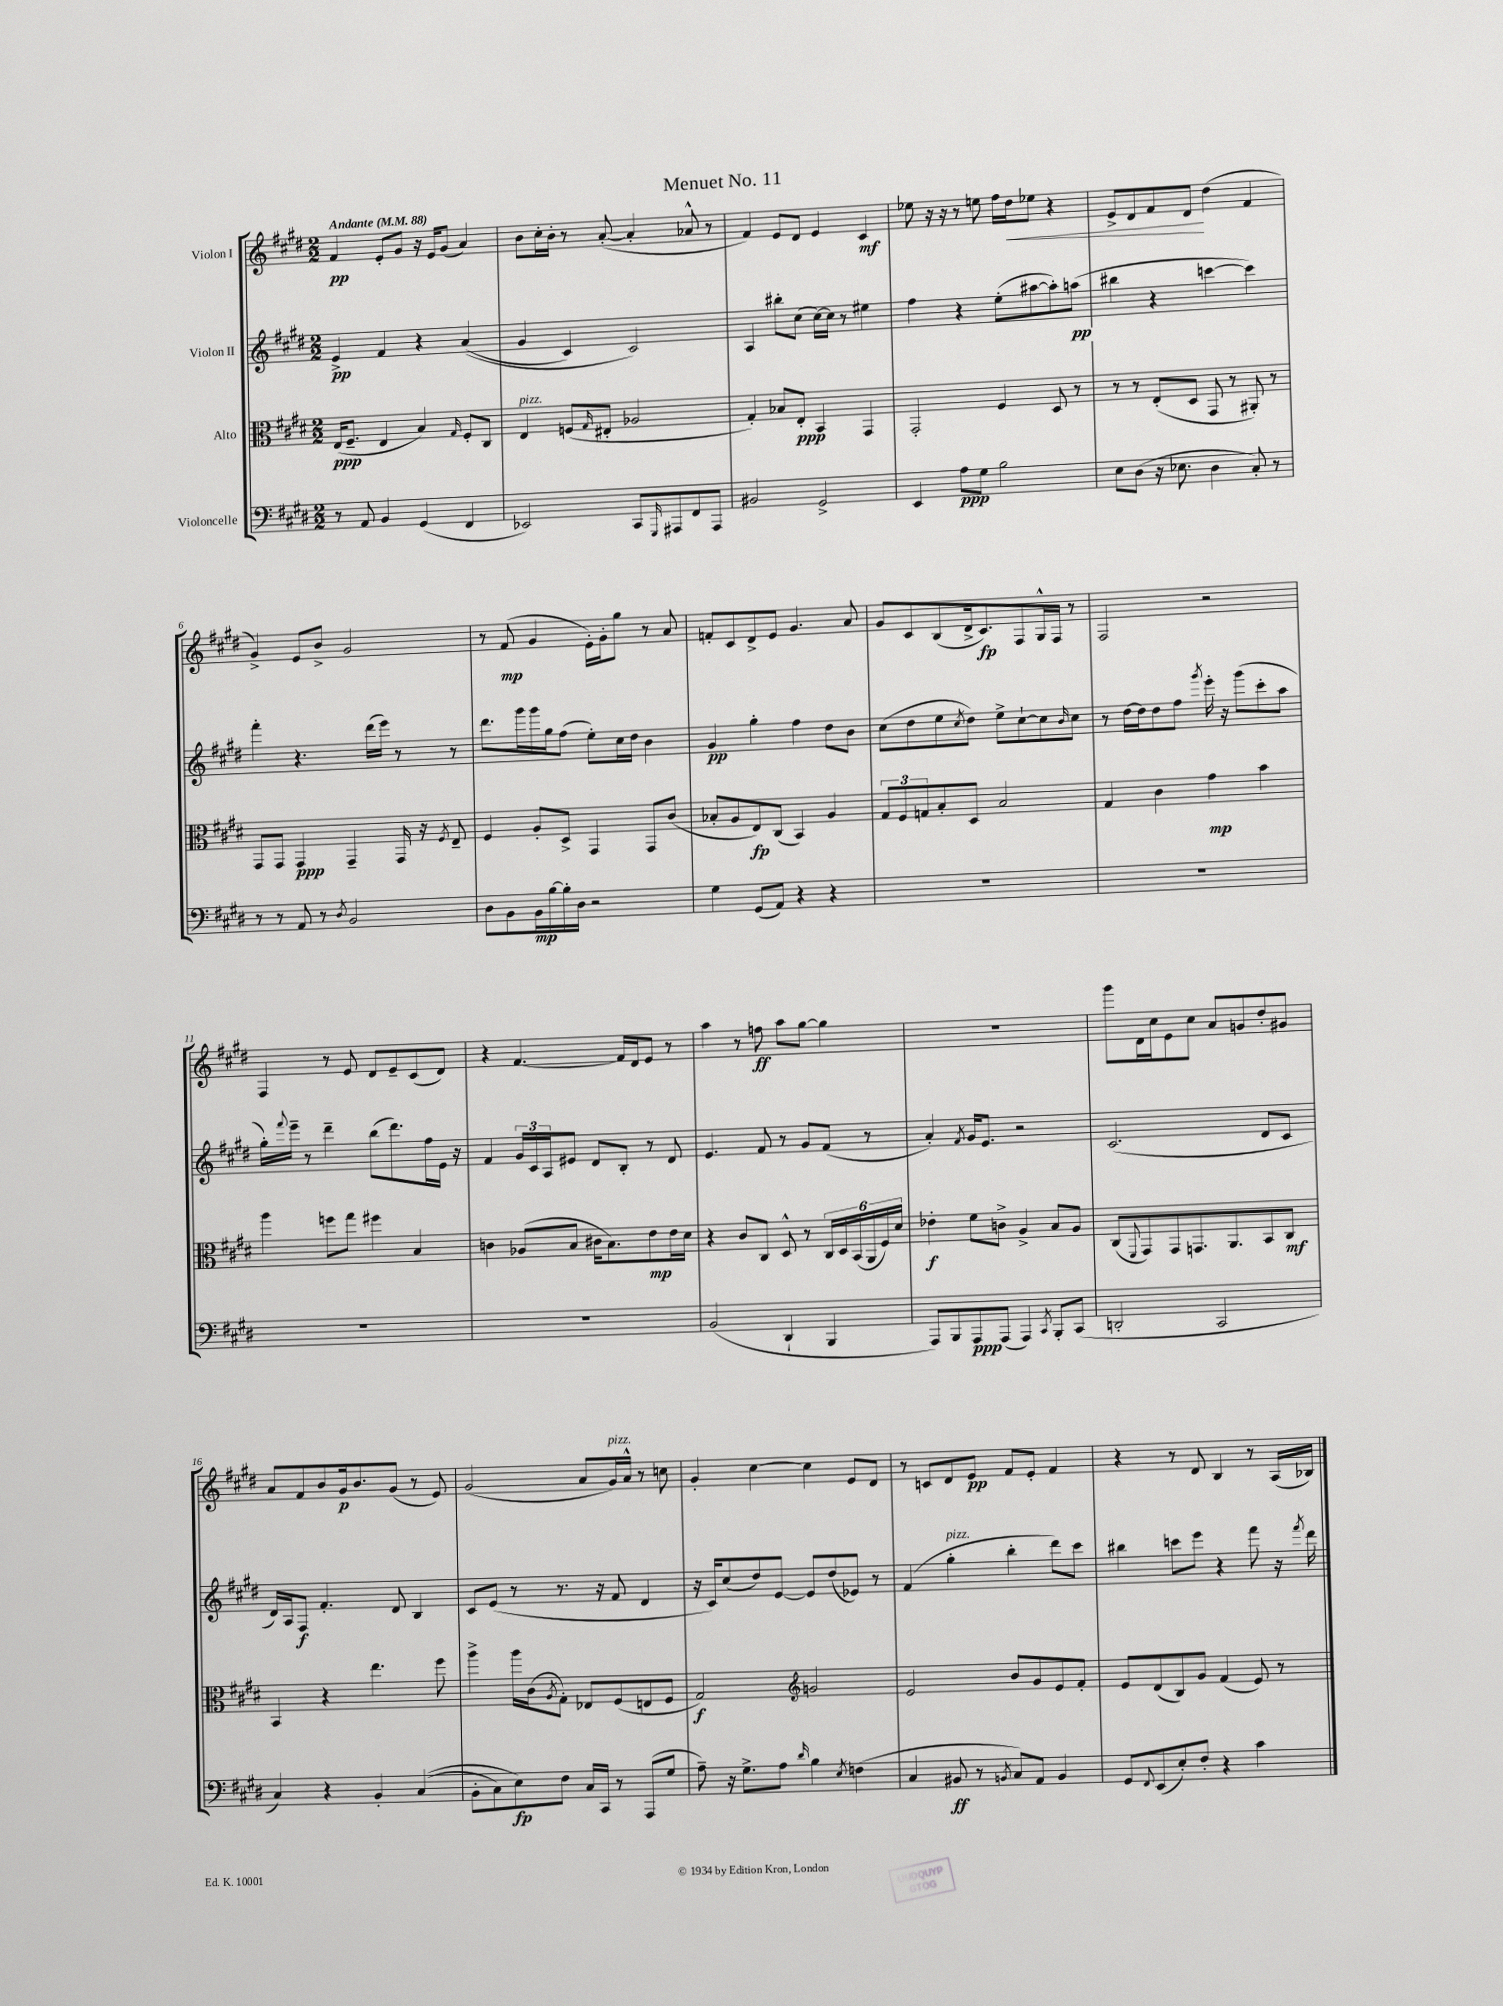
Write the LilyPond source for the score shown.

\header { title = "Menuet No. 11" }
<<
\new StaffGroup <<
\new Staff = "s0" \with { instrumentName = "Violon I" } {
    \clef treble \key e \major \numericTimeSignature \time 2/2 \tempo "Andante" 4 = 88
    fis'4\pp e'8-. gis'8 r16 e'16 gis'8( a'4) |
    b'8 cis''16-. b'16-. r8 a'8~-.( a'4-. aes'8-^ r8 |
    fis'4) e'8 dis'8 e'4 cis'4\mf |
    ees''8 r16 r16 r8 e''8 fis''16 dis''16\< ees''8 r4 |
    e'8-> dis'8 fis'8 dis'8\! dis''4( fis'4 |
    gis'4->) e'8 b'8-> gis'2 |
    r8 fis'8\mp( gis'4 e'16-.) gis'16-. gis''8 r8 a'8 |
    f'8-. cis'8 dis'8-> e'8 gis'4. a'8 |
    gis'8 cis'8 b8( dis'16-> cis'8.\fp) fis8 gis16-^ fis16 r8 |
    fis2 r2 |
    fis4 r8 e'8 dis'8 e'8-- cis'8( dis'8) |
    r4 fis'4.~ fis'16 dis'16 e'8 r8 |
    a''4 r8 f''8\ff a''8 gis''8~ gis''4 |
    R1 |
    gis'''8 dis'16 cis''16 e'8 cis''8 a'8 g'8 dis''8-. gis'8 |
    a'8 fis'8 b'8 gis'16\p b'8. gis'8( r8 e'8) |
    gis'2( a'8 gis'16^\markup { \italic "pizz." }) a'16-^ r8 c''8 |
    gis'4-. cis''4~ cis''4 e'8 dis'8 |
    r8 c'8 dis'8 e'8\pp fis'8 e'8-. fis'4 |
    r4 r8 dis'8 b4 r8 a16( bes16) \bar "|." |
}
\new Staff = "s1" \with { instrumentName = "Violon II" } {
    \clef treble \key e \major \numericTimeSignature \time 2/2
    e'4->\pp fis'4 r4 a'4(\( |
    gis'4 cis'4) cis'2\) |
    a4 bis''8-. cis''8( cis''16~) cis''16 r8 eis''4 |
    fis''4 r4 e''8-.( ais''8~ ais''8-.) a''8\pp( |
    bis''4 r4 c'''4~ c'''4) |
    fis'''4-. r4. dis'''16( e'''16) r8 r8 |
    dis'''8. gis'''16 gis'''16 gis''16 fis''8( e''8-.) cis''16 dis''16 b'4 |
    gis'4\pp gis''4-. fis''4 dis''8 b'8 |
    cis''8( dis''8 e''8 \acciaccatura { cis''8 } dis''8) e''8-> cis''8~-! cis''8 \grace { b'16 } cis''8 |
    r8 dis''16~ dis''16 dis''8 fis''8 \acciaccatura { gis'''8 } e'''16-. r16 gis'''8( cis'''8-. a''8 |
    gis''16-.) \appoggiatura { fis'''8 } e'''16-- r8 dis'''4-- b''8( dis'''8.) fis''16 e'16 r16 |
    fis'4 \tuplet 3/2 { gis'16 cis'16 a16 } eis'8 dis'8 b8-. r8 dis'8 |
    e'4. fis'8 r8 gis'8 fis'8( r8 |
    a'4-.) \acciaccatura { fis'8 } gis'16 e'8. r2 |
    cis'2.( dis'8 cis'8 |
    dis'16) a16 fis8\f fis'4.-. dis'8 b4 |
    cis'8 e'8( r8 r8. r16 fis'8 dis'4 |
    r16 cis'16) cis''8( dis''8) e'8~ e'8 dis''8( ees'8) r8 |
    fis'4( gis''4-.^\markup { \italic "pizz." } b''4-. dis'''8) cis'''8 |
    bis''4 c'''8 e'''8 r4 fis'''8 r16 \acciaccatura { fis'''8 } dis'''16 \bar "|." |
}
\new Staff = "s2" \with { instrumentName = "Alto" } {
    \clef alto \key e \major \numericTimeSignature \time 2/2
    e16\ppp( fis8.-- e4 b4) \grace { gis16 } fis8-. cis8 |
    e4^\markup { \italic "pizz." } f8( \grace { gis16 } eis8-. aes2 |
    gis4-.) bes8 e8-.\ppp b,4 gis,4 |
    gis,2-. fis4 dis8 r8 |
    r8 r8 e8-.( dis8 gis,8 r8 ais,8-.) r8 |
    gis,8 gis,8 gis,4\ppp gis,4-- gis,16 r16 \acciaccatura { fis8 } e8-- |
    fis4 a8-. dis8-> gis,4 gis,8 cis'8( |
    bes8-. a8 e8\fp) cis8( b,4) a4 |
    \tuplet 3/2 { gis8 fis8 g8 } b8-. dis8 b2 |
    gis4 cis'4 gis'4\mp b'4 |
    a''4 f''8 gis''8 fis''4 b4 |
    c'4 aes8( b8 cis'16 b8.) e'8\mp e'16 dis'16 |
    r4 cis'8 cis8 dis8-^ r8 \tuplet 6/4 { cis16 dis16 b,16( a,16 fis16) dis'16 } |
    ees'4-.\f fis'8 c'8-> a4-> b8 a8 |
    cis8( \appoggiatura { fis,8 } gis,8) gis,8 g,8. a,8. b,8 cis8\mf |
    b,4 r4 e''4. fis''8 |
    a''4-> a''16 cis'16( \acciaccatura { a8 } gis8-.) ees8 fis8( e8 fis8 |
    gis2\f) \clef treble g'2 |
    e'2 b'8 gis'8 e'8 fis'8-. |
    e'8 dis'8( b8) gis'8 fis'4( e'8) r8 \bar "|." |
}
\new Staff = "s3" \with { instrumentName = "Violoncelle" } {
    \clef bass \key e \major \numericTimeSignature \time 2/2
    r8 a,8 b,4 gis,4( fis,4 |
    ees,2) cis,8 \grace { gis,,16 } ais,,8 fis,8 ais,,8 |
    bis,2 gis,2-> |
    e,4 a8\ppp gis8 b2 |
    e8 dis8( r16 ees8. dis4 cis8-.) r8 |
    r8 r8 a,8 r8 \acciaccatura { dis8 } b,2 |
    dis8 b,8 b,16\mp b16~ b16-. dis16 r2 |
    gis4 gis,8( a,8) r4 r4 |
    R1 |
    R1 |
    R1 |
    R1 |
    b,2( dis,4-! b,,4 |
    a,,8) b,,8 a,,8\ppp a,,8( a,,4) \acciaccatura { cis,8 } b,,8-. cis,8( |
    d,2-. cis,2 |
    cis4) r4 b,4-. cis4(\( |
    b,8-. cis8) e8\fp\) fis8 cis16 cis,16 r8 a,,8( gis8 |
    a8--) r16 gis8.-> a8 \grace { dis'16 } b4 \acciaccatura { e8 } f4( |
    cis4 bis,8\ff r8 \acciaccatura { b,8 } cis8) a,8 b,4 |
    gis,8 \appoggiatura { fis,8 } e,8( e8-.) fis8-. r4 cis'4 \bar "|." |
}
>>
>>
